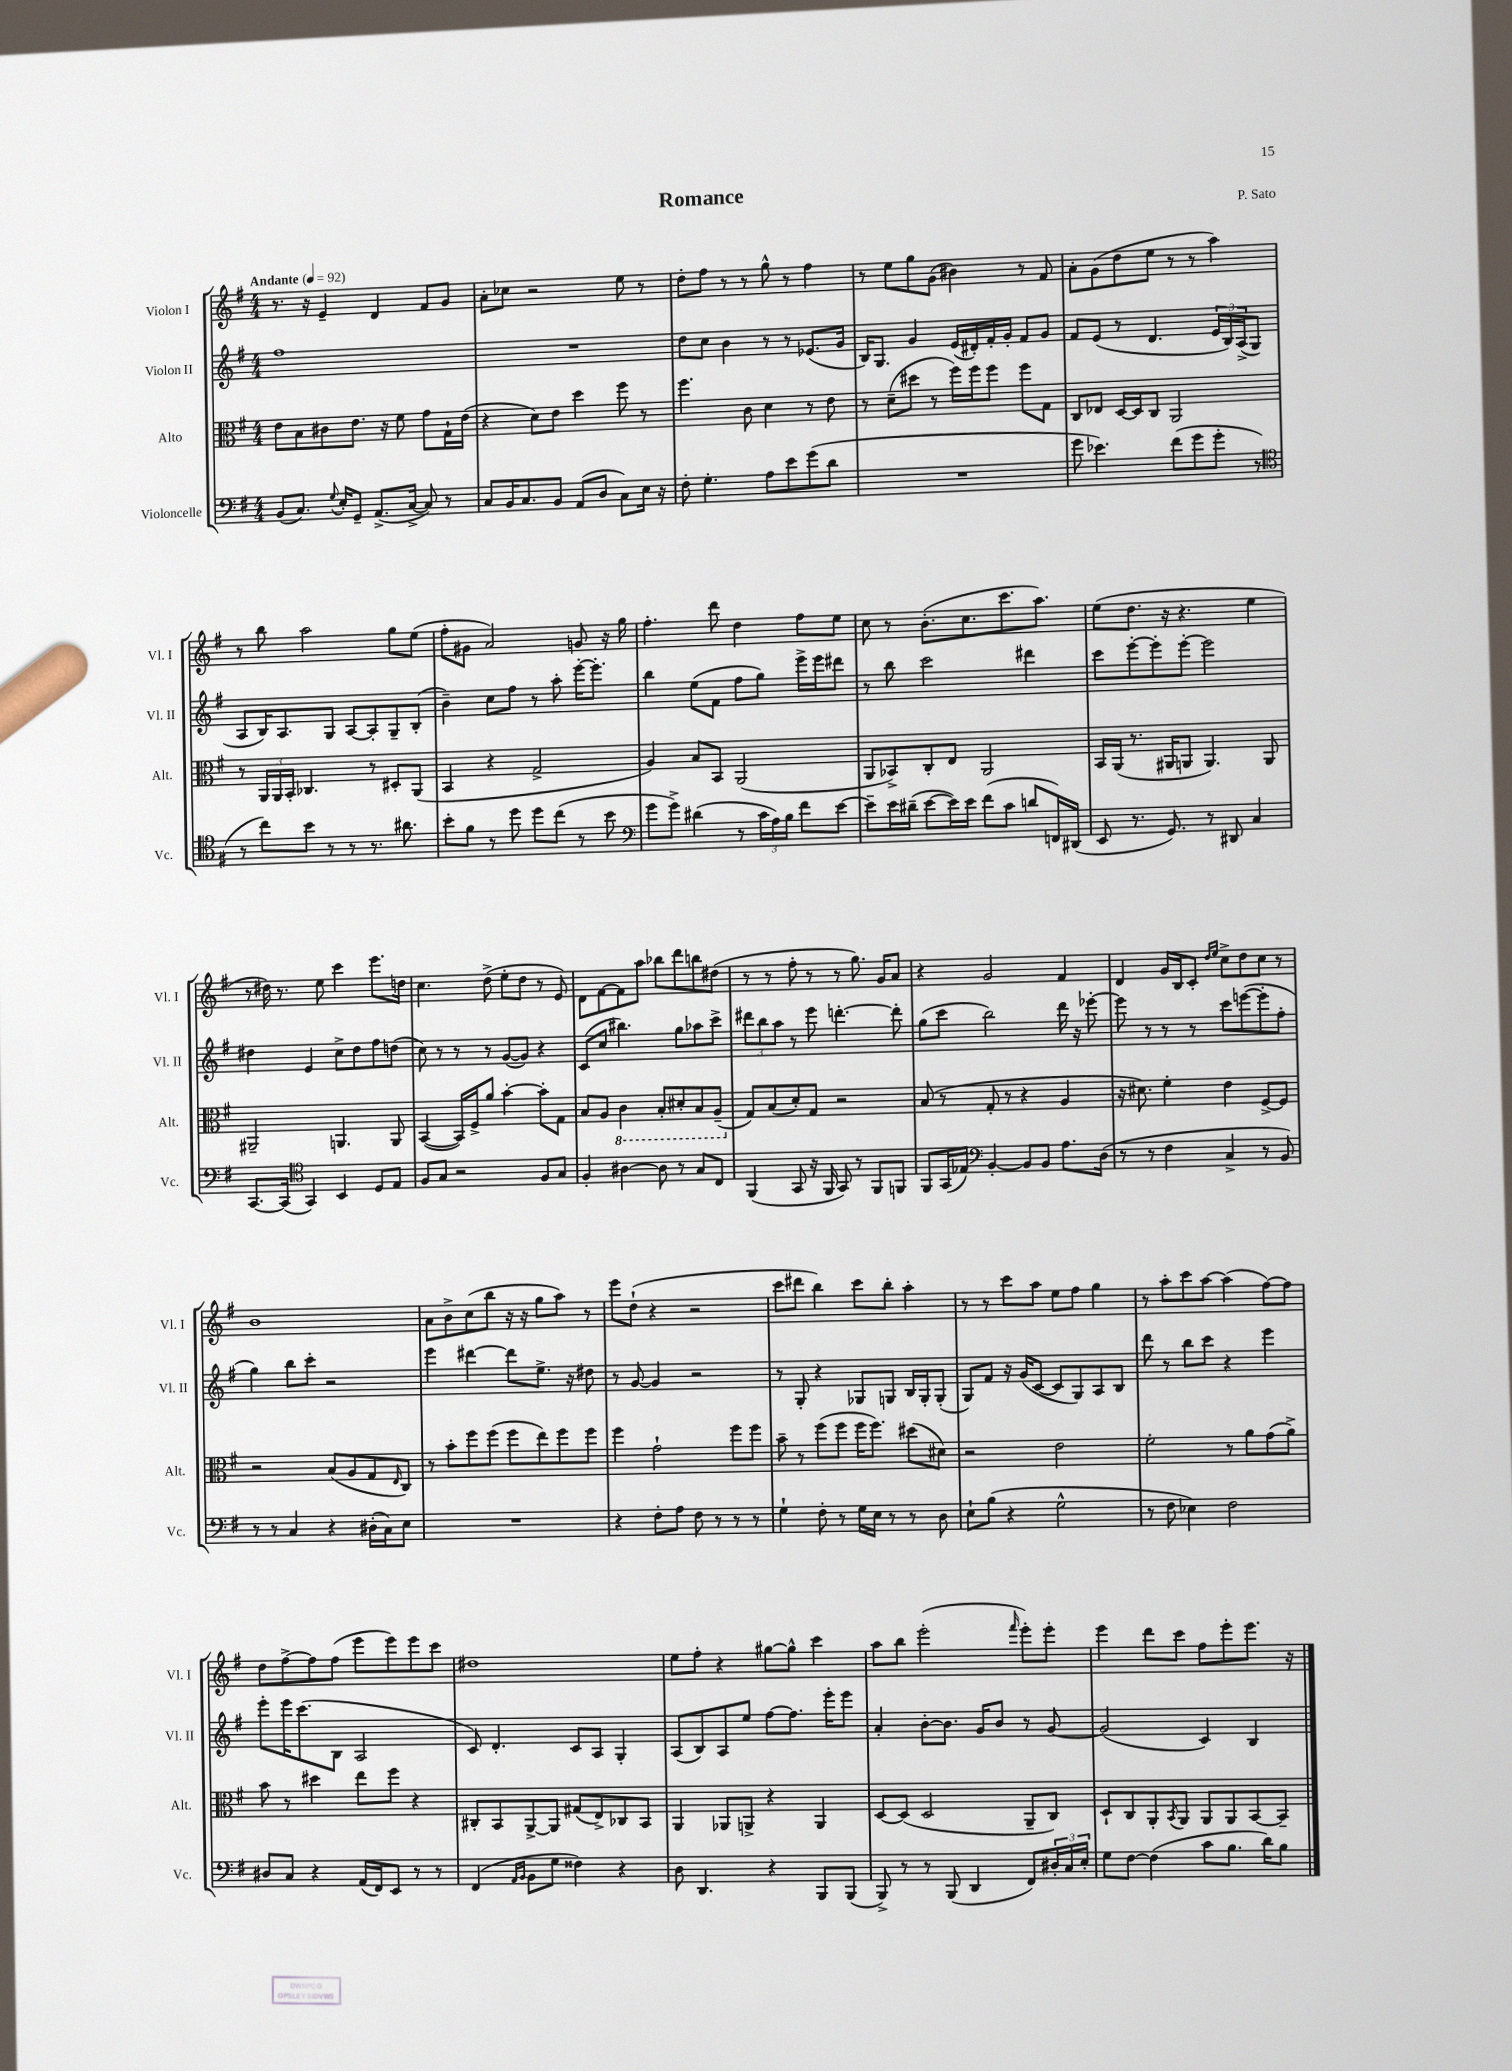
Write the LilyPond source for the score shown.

\header { title = "Romance" composer = "P. Sato" }
<<
\new StaffGroup <<
\new Staff = "s0" \with { instrumentName = "Violon I" shortInstrumentName = "Vl. I" } {
    \clef treble \key g \major \numericTimeSignature \time 4/4 \tempo "Andante" 4 = 92
    r8. r16 e'4-- d'4 fis'8 g'8 |
    a'8-. ces''8 r2 e''8 r8 |
    d''8-. fis''8 r8 r8 g''8-^ r8 fis''4 |
    r8 e''8 g''8 g'8( bis'4) r8 fis'8 |
    a'8-. g'8( d''8 e''8 r8 r8 a''4) |
    r8 b''8 a''2 g''8 e''8( |
    fis''8-. gis'8 a'2) g'8 r16 g''16 |
    fis''4.-. d'''8 d''4 fis''8 e''8 |
    c''8 r8 b'8.-.( c''8. c'''8. a''8.) |
    e''8( d''8. r16 r4. e''4 |
    r8 dis''16) r8. e''8 c'''4 e'''8. d''16 |
    c''4. d''8->( e''8-. d''8 r8 e'8) |
    d'8 fis'8~ fis'8 a''8 bes''8 d'''8 b''8 dis''8( |
    r8 r8 fis''8-. r8 r8 g''8.) g'16 a'8 |
    r4 g'2 fis'4 |
    d'4 g'16 b16 c'8-. \grace { d''16 e''16 } c''8-> d''8 c''8 r8 |
    b'1 |
    a'8 b'8-> c''8( b''8 r16 r16 g''8 a''8) r8 |
    e'''8 d''8-!( r4 r2 |
    c'''8 dis'''8 b''4) c'''8 b''8-. a''4-. |
    r8 r8 c'''8 a''8 e''8 fis''8 g''4 |
    r8 a''8-. c'''8 a''8~ a''4( fis''8~) fis''8 |
    d''8 fis''8~-> fis''8 fis''8( e'''8 e'''8) e'''8 c'''8 |
    dis''1 |
    e''8 fis''8-. r4 gis''8~ gis''8-^ c'''4 |
    a''8 b''8 e'''2-.( \grace { fis'''16 } e'''8-.) e'''8-. |
    e'''4 d'''8 c'''8 fis''8 e'''8-. e'''8. r16 \bar "|." |
}
\new Staff = "s1" \with { instrumentName = "Violon II" shortInstrumentName = "Vl. II" } {
    \clef treble \key g \major \numericTimeSignature \time 4/4
    fis''1 |
    R1 |
    d''8 c''8 b'4 r8 r8 ees'8.( g'16 |
    b16) g8. g'4 e'16( dis'16-.) fis'16-. g'16-. fis'8 g'8 |
    fis'8 e'8( r8 d'4. \tuplet 3/2 { e'16 b16) a16->( } g8 |
    a8 b16) a8. g8 a8~ a8-. g8-- b8-.( |
    b'4--) c''8 fis''8 r8 a''8-. e'''16~-. e'''8.-. |
    b''4 e''8( fis'8 fis''8 g''8) e'''16-> e'''16 dis'''8 |
    r8 b''8 c'''2 dis'''4 |
    c'''8 e'''8~-. e'''8-. e'''8~-. e'''2 |
    dis''4 e'4 c''8-> dis''8 fis''8 d''8( |
    c''8) r8 r8 r8 g'8~( g'8) r4 |
    c'8( c''8 bis''4.) g''8 aes''8 c'''8-> |
    \tuplet 3/2 { dis'''8 b''8 a''8 } r8 e'''8 d'''4.~-. d'''8-. |
    g''8( c'''8 b''2) d'''16 r16 ees'''8~-. |
    ees'''8 r8 r8 r8 c'''8 e'''8~( e'''8-. fis''8-. |
    g''4) b''8 c'''8-. r2 |
    e'''4 dis'''4~ dis'''8 e''8.-> r16 dis''8 |
    r8 g'8~ g'4 r2 |
    r8 g8-. r4 ges8 g8 b16 g16-. g8-.( |
    g8) fis'8 r16 g'16( c'8~ c'8 g8) a8 b8 |
    d'''8 r8 b''8 c'''8 r4 e'''4 |
    e'''8-. e'''16 c'''8.( b8 a2 |
    c'8) d'4.-. c'8 a8 g4-. |
    a8( b8) a8 e''8 fis''8~ fis''8. e'''16-. e'''8 |
    a'4-. b'8~-. b'8. g'16 b'8 r8 g'8~ |
    g'2( c'4) b4 \bar "|." |
}
\new Staff = "s2" \with { instrumentName = "Alto" shortInstrumentName = "Alt." } {
    \clef alto \key g \major \numericTimeSignature \time 4/4
    e'8 b8 cis'8 e'8. r16 fis'8 g'8 g16-! e'16( |
    r4 d'8) e'8 d''4 fis''8 r8 |
    fis''4. c'8 d'4 r8 e'8 |
    r8 d'8--( dis''8 r8 fis''16) fis''16 fis''8 fis''8 g8 |
    c8 ees8 d16~ d16 c8 a,2 |
    r8 \tuplet 3/2 { a,16 a,16 b,16-. } ces4. r8 dis8-. a,8( |
    b,4 r4 g2-> |
    a4) b8 b,8 a,2( |
    a,8 bes,8->) c8-. e8 a,2 |
    b,16 a,16( r8. ais,16 a,8 a,4.) a,8 |
    ais,2-- a,4. a,8 |
    b,4~( b,16) fis16-> a'8 b'4~-. b'8-. g8 |
    b8 a8 \ottava #-1 c4 b,8-. dis8-. b,8 a,8--( \ottava #0 |
    g8) b8( d'8-.) g8 r2 |
    b8( r8 g8-. r8 r4 a4 |
    r16 dis'8.) fis'4-. e'4 fis8~-> fis8 |
    r2 b8( a8 g8 \grace { e16 } c8) |
    r8 b'8-. fis''8 fis''8( fis''8 e''8) fis''8 fis''8 |
    fis''4 g'2-! fis''8 fis''8 |
    b'8-- r8 fis''8( fis''8 fis''16 fis''8.) dis''8( dis'8) |
    r2 e'2 |
    fis'2-. r8 a'8 g'8( a'8->) |
    b'8 r8 dis''4 e''8 fis''8 r4 |
    cis8-. b,8 a,8~-> a,8 gis8( e8->) ces8 b,8 |
    a,4 aes,8 a,8-> r4 a,4 |
    d8~ d8( d2 a,8-- c8) |
    d8-! c8 a,8-. \acciaccatura { b,8 } a,8 a,8 a,8 b,8~ b,8-- \bar "|." |
}
\new Staff = "s3" \with { instrumentName = "Violoncelle" shortInstrumentName = "Vc." } {
    \clef bass \key g \major \numericTimeSignature \time 4/4
    b,8( c8.) \appoggiatura { g8 } e16-. g,8-- a,8.->( c16~-> c8) r8 |
    c8 b,16 c8. b,8 a,8( d8 c8) e16 r16 |
    fis8-. g4.-. a8 e'8 g'8( d'8 |
    R1 |
    g'8 ees'4.) fis'8( g'8 g'8-. r8 |
    \clef tenor r8 c''8) b'8 r8 r8 r8. ais'8. |
    b'8-. fis'8 r8 d''8 d''8 c''8( r8 b'8 |
    \clef bass g'8 g'8->) dis'4( r8 \tuplet 3/2 { c'16 a16) b16 } fis'8 e'8~ |
    e'8-- e'16 dis'16--( e'8~ e'16) e'16 fis'8( c'8 d'8 f,16) dis,16( |
    e,8 r8. g,8.) r8 dis,8 c4 |
    c,8.~ c,16( \clef tenor g,4) b,4 d8 e8 |
    fis8 g8 r2 fis8 g8 |
    fis4-. ais4~ ais8 r8 g8 c8 |
    fis,4( g,8 r16 fis,16 g,8) r8 fis,8 f,8 |
    fis,8 g,16( ees16) \clef bass b,4~-. b,8 b,8 a8. d16( |
    r8 r8 fis4 c4-> r8 b,8) |
    r8 r8 c4 r4 dis16-.( c16) e8 |
    R1 |
    r4 fis8-. a8 fis8 r8 r8 r8 |
    g4-! fis8-. r8 g16 e16 r8 r8 d8 |
    e8-! b8( r4 g2-^ |
    r8 fis8 ees4) fis2 |
    dis8 c8 r4 a,16( fis,16) e,8 r8 r8 |
    fis,4( \grace { a,16 b,16 } b,8 g8 fisis4) r4 |
    d8 d,4. r4 b,,8 b,,8( |
    b,,8->) r8 r8 b,,8( d,4 fis,8) \tuplet 3/2 { dis16-. c16 e16-. } |
    g8 fis8~ fis4( c'8 b8. d'16) b8 \bar "|." |
}
>>
>>
\layout { \context { \Score \remove "Bar_number_engraver" } }
